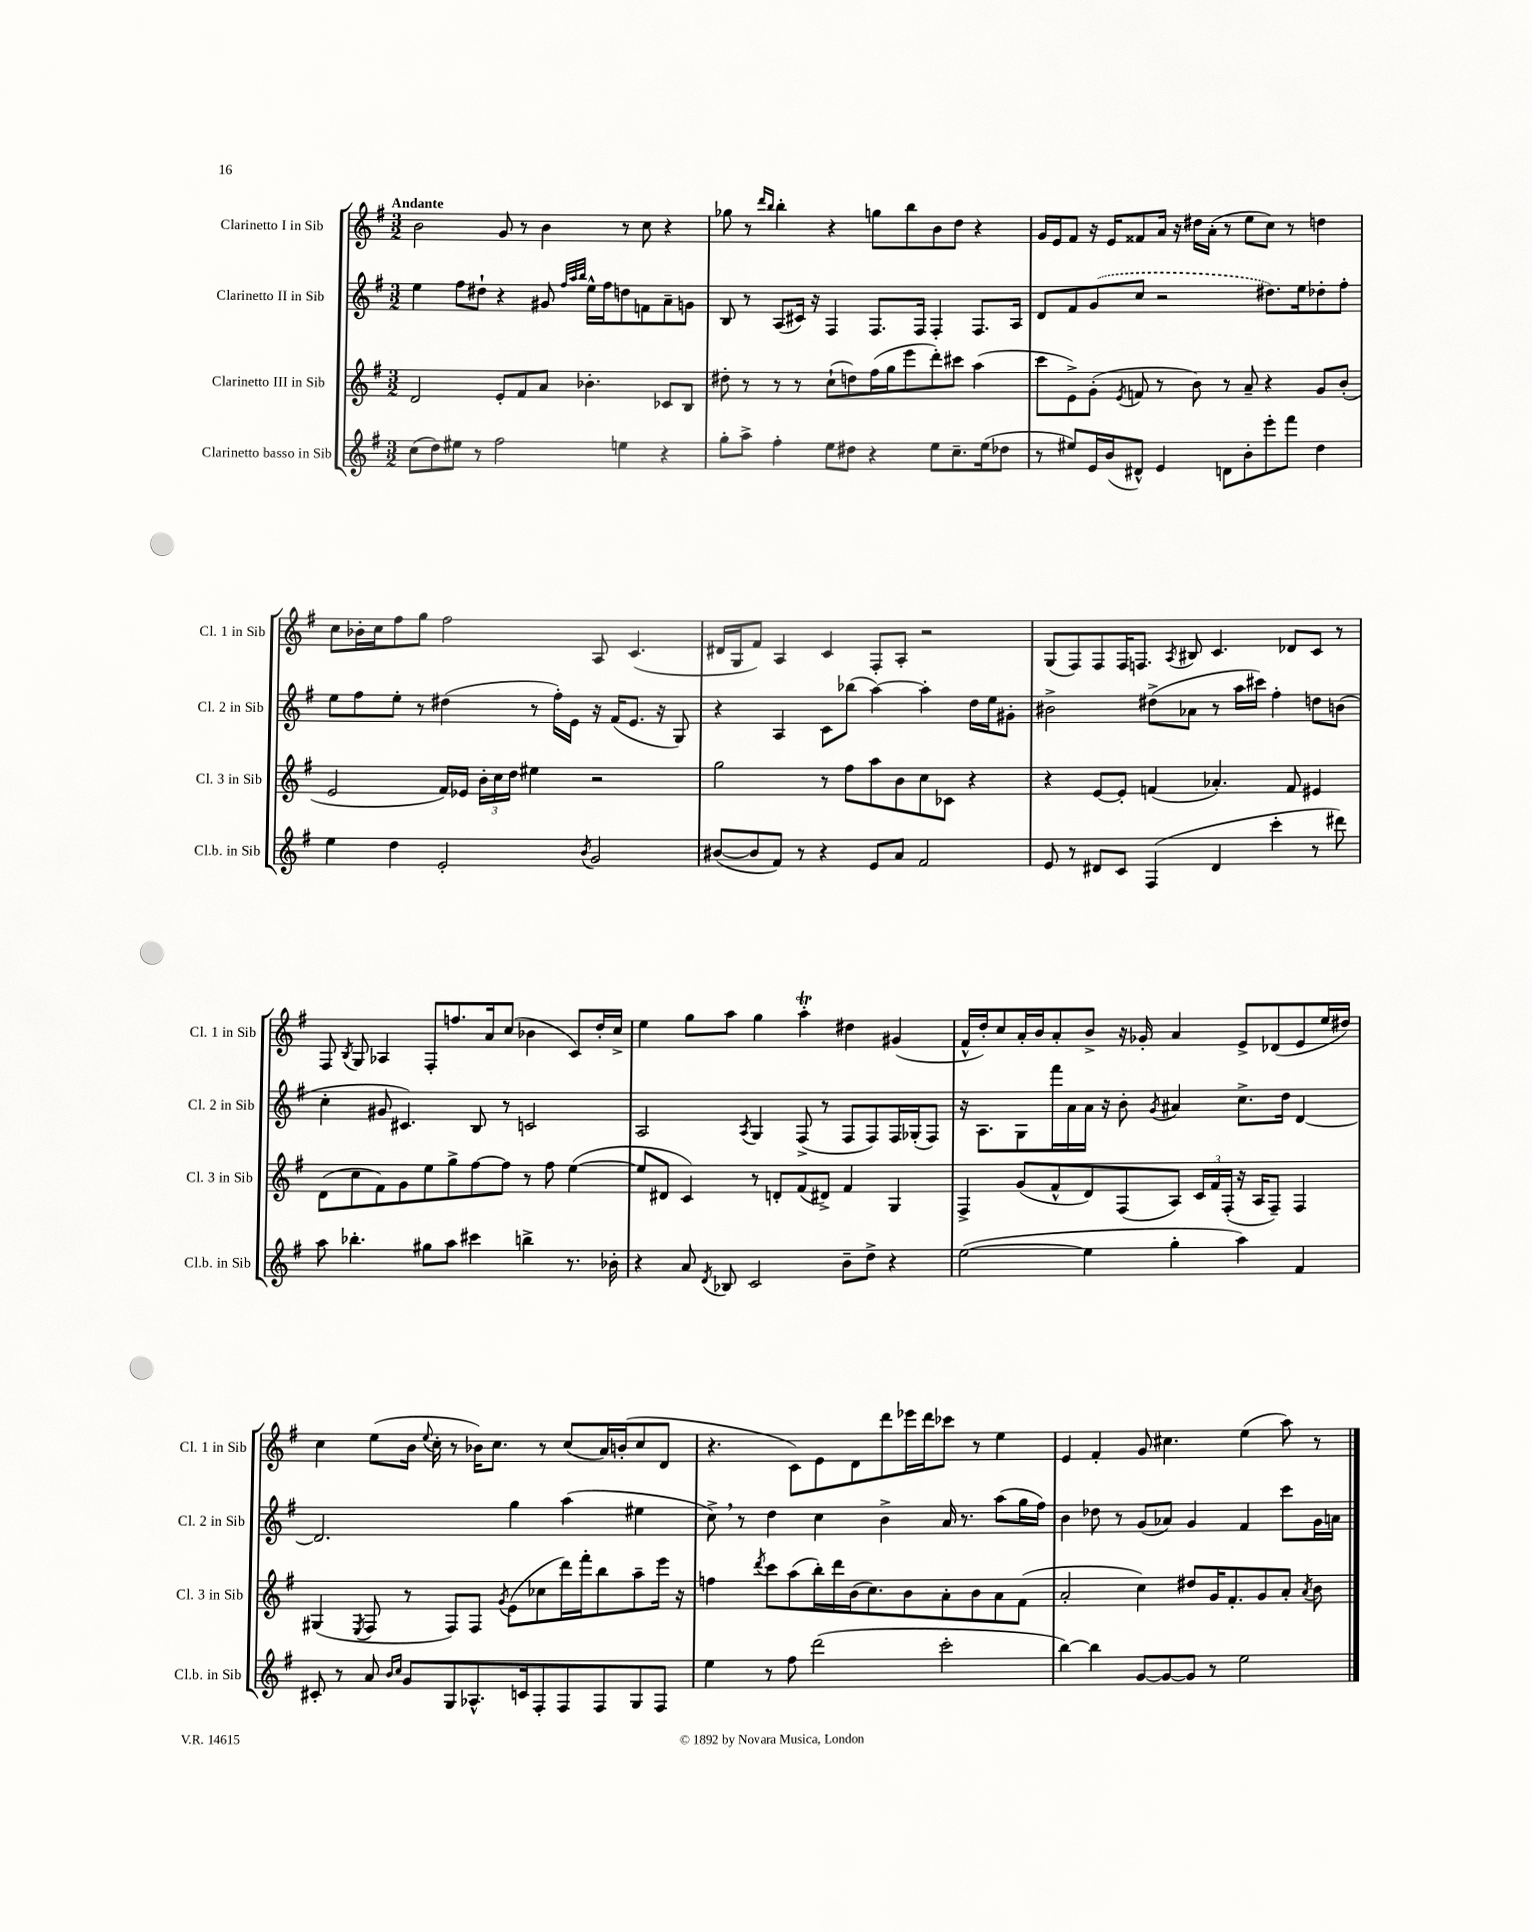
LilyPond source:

<<
\new StaffGroup <<
\new Staff = "s0" \with { instrumentName = "Clarinetto I in Sib" shortInstrumentName = "Cl. 1 in Sib" } {
    \clef treble \key g \major \numericTimeSignature \time 3/2 \tempo "Andante"
    \autoBeamOff b'2 g'8 r8 b'4 r8 c''8 r4 |
    ges''8 r8 \grace { d'''16[ b''16] } b''4-. r4 g''8[ b''8 b'8 d''8] r4 |
    g'16[ e'16 fis'8] r16 e'16[ fisis'8 a'16] r16 dis''16[ a'16]-.( r8 e''8[ c''8]) r8 d''4 |
    c''8[ bes'16-. c''16 fis''8 g''8] fis''2 a8 c'4.( |
    dis'16[ g16 fis'8]) a4 c'4 fis8[-. a8]-. r2 |
    g8[( fis8) fis8 fis16 f8.] \acciaccatura { a8 } bis8 c'4. des'8[ c'8] r8 |
    fis8 \acciaccatura { b8 } g8 aes4 fis8[-. f''8. a'16 c''8]( bes'4 c'8[) d''16-. c''16]-> |
    e''4 g''8[ a''8] g''4 a''4-.\trill dis''4 gis'4( |
    fis'16[-^ d''16-.) c''8 a'16-. b'16 a'8-. b'8]-> r16 ges'16-. a'4 e'8[-> des'8( e'8 e''16 dis''16]) |
    c''4 e''8[( b'16] \appoggiatura { e''8 } c''16-. r8 bes'16[) c''8.] r8 c''8[( a'16) b'16-.( c''8 d'8] |
    r4. c'8[) e'8 d'8 d'''8 ees'''16 d'''16 ces'''8] r8 e''4 |
    e'4 fis'4-. g'8 cis''4. e''4( a''8) r8 \bar "|." |
}
\new Staff = "s1" \with { instrumentName = "Clarinetto II in Sib" shortInstrumentName = "Cl. 2 in Sib" } {
    \clef treble \key g \major \numericTimeSignature \time 3/2
    \autoBeamOff e''4 fis''8[ dis''8]-! r4 gis'8 \grace { fis''32[ a''32 b''32] } e''16[-^ fis''16 d''8 f'8 a'8-- g'8] |
    b8 r8 a8[( cis'16]) r16 fis4 fis8.[ fis16] fis4-. fis8.[ a16] |
    d'8[ fis'8 \once \slurDashed g'8( c''8] r2 dis''8.[) e''16 des''8-. fis''8]-. |
    e''8[ fis''8 e''8]-. r8 dis''4( r8 fis''16[-.) e'16] r16 fis'16[( e'8.] r16 g8) |
    r4 a4 c'8[ bes''8]( a''4~) a''4-. d''16[ e''16 gis'8]-. |
    bis'2-> dis''8[->( aes'8] r8 a''16[ cis'''16]) fis''4-. d''8[ b'8]( |
    c''4-. gis'8 cis'4.) b8 r8 c'2 |
    a2 \acciaccatura { a8 } g4 fis8->( r8 fis8[ fis8) fis16 ges16-.( fis8]) |
    r16 a8.[ g8 fis'''16 a'16 a'16] r16 b'8-. \acciaccatura { g'8 } ais'4 c''8.[-> d''16] d'4~ |
    d'2. g''4 a''4( eis''4 |
    c''8->) \breathe r8 d''4 c''4 b'4-> a'16 r8. a''8[( g''16 fis''16]) |
    b'4 des''8 r8 g'8[( aes'8]) g'4 fis'4 c'''8[ g'16 a'16] \bar "|." |
}
\new Staff = "s2" \with { instrumentName = "Clarinetto III in Sib" shortInstrumentName = "Cl. 3 in Sib" } {
    \clef treble \key g \major \numericTimeSignature \time 3/2
    \autoBeamOff d'2 e'8[-. fis'8 a'8] bes'4.-. ces'8[ b8] |
    dis''8-. r8 r8 r8 c''8[-!( d''8) fis''16( g''16 e'''8 d'''8-.) cis'''8] a''4( |
    c'''8[ e'8->) g'8]-.( \acciaccatura { e'8 } f'8 r8 b'8) r8 a'8-- r4 g'8[ b'8]-.( |
    e'2 fis'16[) ees'16] \tuplet 3/2 { b'16[-. c''16 d''16] } eis''4 r2 |
    g''2 r8 fis''8[ a''8 b'8 c''8 ces'8] r4 |
    r4 e'8[~ e'8]-. f'4( aes'4.-.) f'8 eis'4 |
    d'8[( c''8 fis'8) g'8 e''8 g''8-> fis''8~ fis''8] r8 fis''8 e''4~( |
    e''8[ dis'8] c'4) r8 d'8[-. fis'8( dis'8]->) fis'4 g4 |
    fis4-> g'8[( fis'8-^ d'8) fis8( a8]) \tuplet 3/2 { c'16[ fis'16 fis16]-.( } r16 a16[ fis8]--) fis4 |
    gis4( \acciaccatura { e8 } fis8 r8 fis8[) fis8] \acciaccatura { g'8 } e'8[( ces''8 d'''16) fis'''16-. b''8 a''8-- e'''16] r16 |
    f''4 \acciaccatura { d'''8 } c'''8[ a''8( b''16-.) d'''16 b'16( c''8.) b'8 a'8-. b'8 a'8 fis'8]( |
    a'2-. c''4) dis''8[ g'16 fis'8.-. g'8 a'8]-. \acciaccatura { a'8 } b'8 \bar "|." |
}
\new Staff = "s3" \with { instrumentName = "Clarinetto basso in Sib" shortInstrumentName = "Cl.b. in Sib" } {
    \clef treble \key g \major \numericTimeSignature \time 3/2
    \autoBeamOff c''8[( d''8) eis''8] r8 fis''2 e''4 r4 |
    g''8[-. a''8]-> fis''4-. e''8[ dis''8] r4 e''8[ c''8.-- e''16( des''8] |
    r8 eis''8[) e'16 b'16( dis'8]-^) e'4 d'8[ b'8-. e'''8-. fis'''8] d''4 |
    e''4 d''4 e'2-. \acciaccatura { b'8 } g'2 |
    bis'8[~( bis'8 fis'8]) r8 r4 e'8[ a'8] fis'2 |
    e'8 r8 dis'8[ c'8] fis4( dis'4 c'''4-. r8 dis'''8) |
    a''8 bes''4.-. gis''8[ a''8] cis'''4 b''4-> r8. bes'16-. |
    r4 a'8 \acciaccatura { d'8 } bes8 c'2 b'8[-- d''8]-> r4 |
    e''2~( e''4 g''4-. a''4) fis'4 |
    cis'8-. r8 a'8 \grace { b'16[ c''16] } g'8[ g8 aes8.-^ c'16 fis8-. fis8 fis8 g8 fis8] |
    e''4 r8 fis''8 d'''2( c'''2-. |
    b''4~) b''4 g'8[~ g'8~ g'8] r8 e''2 \bar "|." |
}
>>
>>
\layout { \context { \Score \remove "Bar_number_engraver" } }
